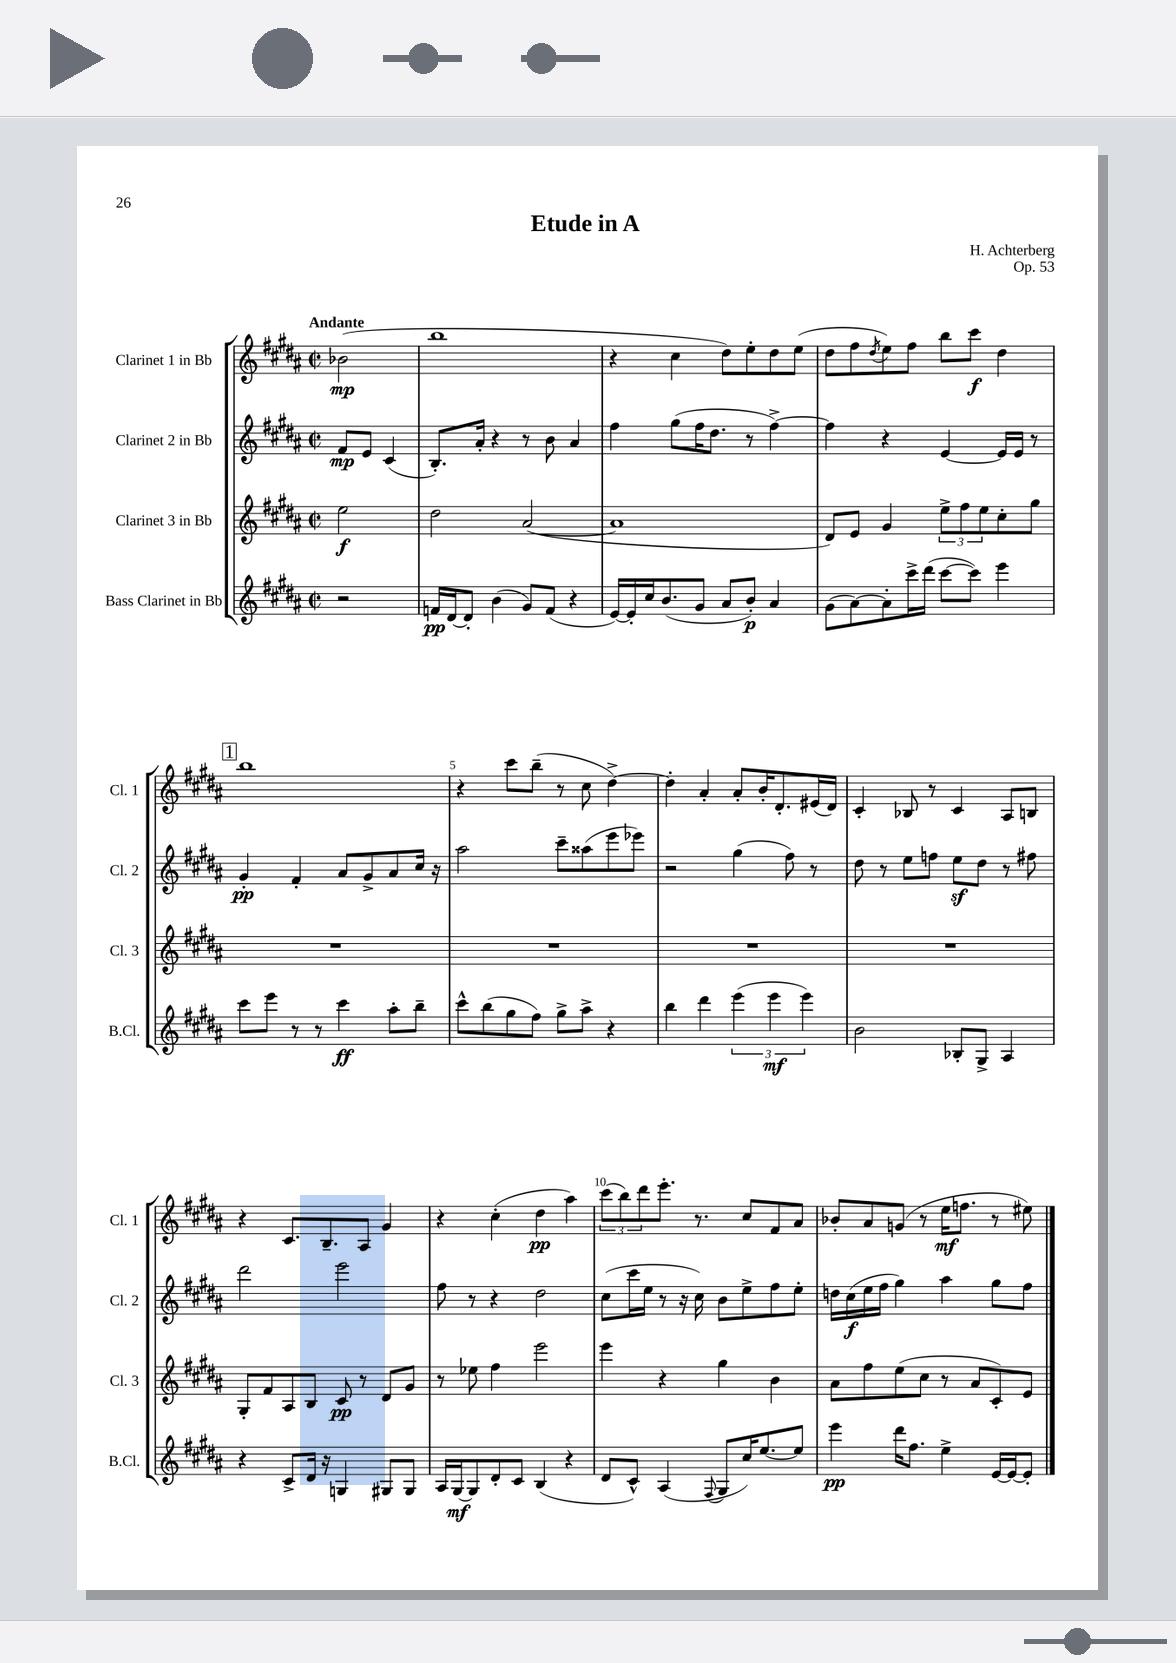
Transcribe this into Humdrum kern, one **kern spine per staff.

**kern	**kern	**kern	**kern
*staff4	*staff3	*staff2	*staff1
*clefG2	*clefG2	*clefG2	*clefG2
*k[f#c#g#d#a#]	*k[f#c#g#d#a#]	*k[f#c#g#d#a#]	*k[f#c#g#d#a#]
*M2/2	*M2/2	*M2/2	*M2/2
*met(c|)	*met(c|)	*met(c|)	*met(c|)
2r	2ee\	8f#/L	(2b-\
.	.	8e/J	.
.	.	(4c#/	.
=	=	=	=
16f/LL	2dd#\	8.B'/L)	1bb
[16d#/J	.	.	.
8d#'/]J	.	.	.
.	.	16a#'/Jk	.
(4b\	.	4r	.
8g#/L)	([2a#/	8r	.
(8f/J	.	8b\	.
4r	.	4a#/	.
=	=	=	=
[16e/LL)	1a#]	4ff#\	4r
16e'/]	.	.	.
16cc#/J	.	.	.
(8.b/	.	.	.
.	.	(8gg#\L	4cc#\
8g#/J	.	16ff#\K	.
.	.	8.dd#\J	.
8a#/L	.	.	8dd#\L)
8b'/J)	.	8r	8ee'\
4a#/	.	[4ff#^\)	8dd#\
.	.	.	(8ee\J
=	=	=	=
(8g#\L	8d#/L)	4ff#\]	8dd#\L
[8a#\)	8e/J	.	8ff#\
.	.	.	8qdd#/
8a#'\]	4g#/	4r	8ee\)
16ccc#^\L	.	.	8ff#\J
(16ddd#\JJ	.	.	.
[8ccc#\L	12ee^\L	[4e/	8bb\L
.	12ff#\	.	.
8ccc#\]J)	.	.	8ccc#\J
.	12ee\	.	.
4eee\	8cc#'\	16e/]LL	4dd#\
.	.	16e/JJ	.
.	8gg#\J	8r	.
=	=	=	=
8ccc#\L	1r	4g#'/	1bb
8eee\J	.	.	.
8r	.	4f#'/	.
8r	.	.	.
4ccc#\	.	8a#/L	.
.	.	8g#^/	.
8aa#'\L	.	8a#/	.
8bb~\J	.	16cc#/Jk	.
.	.	16r	.
=	=	=	=
8ccc#^^\L	1r	2aa#\	4r
(8bb\	.	.	.
8gg#\	.	.	8ccc#\L
8ff#\J)	.	.	(8bb~\J
8gg#^\L	.	8ccc#~\L	8r
8aa#^\J	.	(8aa##\	8cc#\
4r	.	8eee\	[4dd#^\)
.	.	8eee-\J)	.
=	=	=	=
4bb\	1r	2r	4dd#'\]
4ddd#\	.	.	4a#'/
(6eee\	.	(4gg#\	8a#'/L
.	.	.	16b'/K
6eee\	.	.	.
.	.	.	8.d#'/
.	.	8ff#\)	.
6eee\)	.	.	.
.	.	8r	(16e#/L
.	.	.	16d#/JJ)
=	=	=	=
2b\	1r	8dd#\	4c#'/
.	.	8r	.
.	.	8ee\L	8B-/
.	.	8ff\J	8r
8B-'/L	.	8ee\L	4c#/
8G#^/J	.	8dd#\J	.
4A#/	.	8r	8A#/L
.	.	8ff#\	8B/J
=	=	=	=
4r	8G#'/L	2ddd#\	4r
.	8f#/	.	.
8c#^/L	8A#/	.	8.c#/L
16d#/Jk	8B/J	.	.
16r	.	.	8.B~/
4G/	8c#/	2eee\	.
.	8r	.	8A#/J
8G#/L	8d#/L	.	4g#/
8G#/J	8g#/J	.	.
=	=	=	=
16A#/LL	8r	8ff#\	4r
[16G#/J	.	.	.
8G#/]	8ee-\	8r	.
8d#'/	4ff#\	4r	(4cc#'\
8c#/J	.	.	.
(4B/	2eee\	2dd#\	4dd#\
4r	.	.	4aa#\)
=	=	=	=
8d#/L	4eee\	(8cc#\L	(12ccc#\L
.	.	.	12bb\)
8c#^^/J)	.	16ccc#\L	.
.	.	.	12ddd#\
.	.	16ee\JJ	.
(4A#/	4r	8r	8.eee'\J
.	.	16r	.
.	.	16cc#\)	8.r
8qqF#/	.	.	.
8G#/L	4gg#\	8b\L	.
16cc#/K)	.	8ee^\	8cc#/L
[8.ee/	.	.	.
.	4b\	8ff#\	8f#/
8ee/]J	.	8ee'\J	8a#/J
=	=	=	=
4eee\	8a#\L	16dd\LL	8b-'/L
.	.	(16cc#\	.
.	8ff#\	16ee\	8a#/
.	.	16ff#\JJ	.
16ddd#\LK	(8ee\	4gg#\)	(8g/J
8.ff#\J	.	.	.
.	8cc#\J	.	8r
4ee^\	8r	4aa#\	16ee\LK
.	.	.	8.ff\J
.	8a#/L	.	.
[16e/LL	8c#'/)	8gg#\L	8r
16e/_J	.	.	.
8e'/]J	8e/J	8ff#\J	8ee#\)
==	==	==	==
*-	*-	*-	*-
